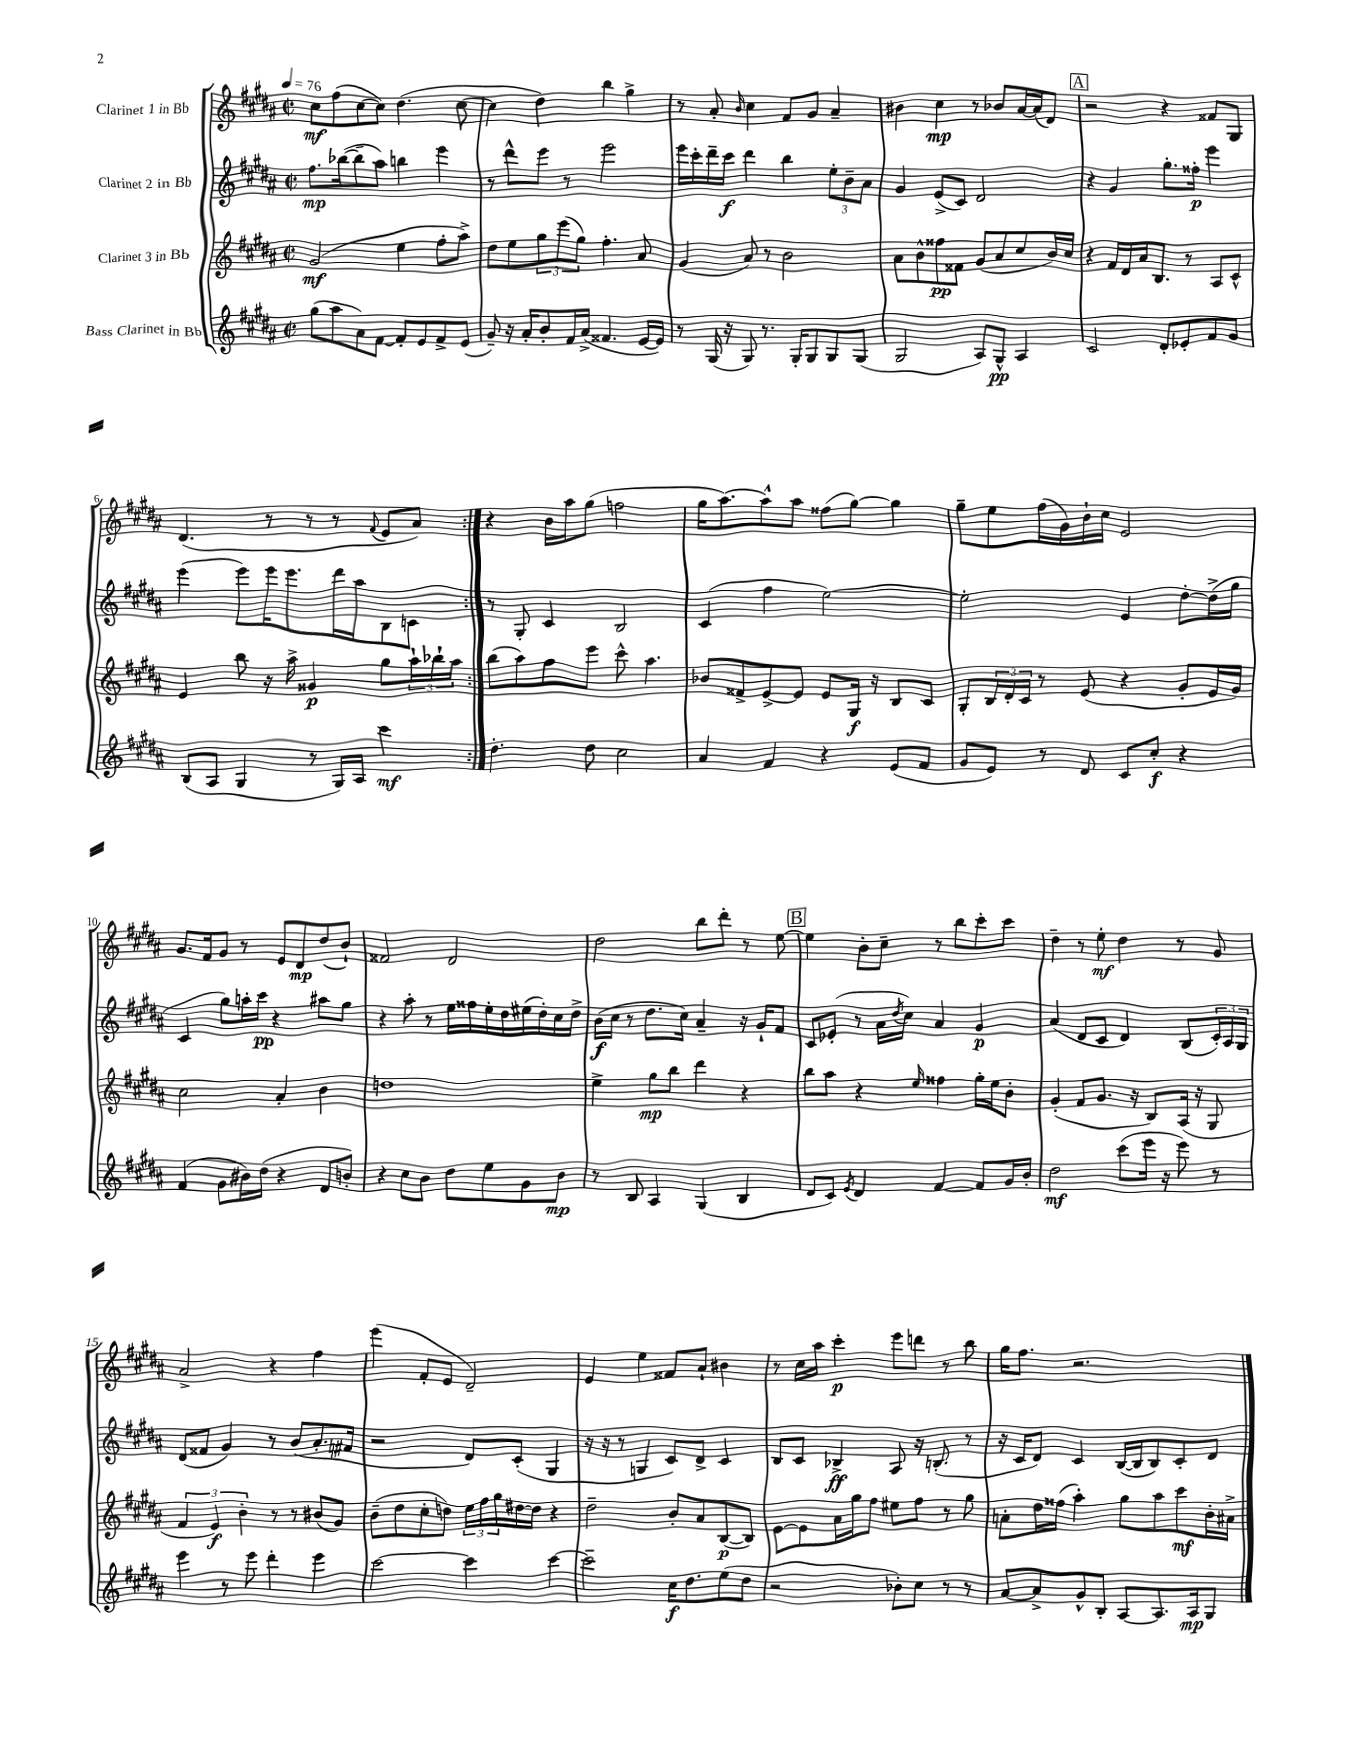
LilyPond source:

<<
\new StaffGroup <<
\new Staff = "s0" \with { instrumentName = "Clarinet 1 in Bb" } {
    \clef treble \key b \major \defaultTimeSignature \time 2/2 \tempo 4 = 76
    \repeat volta 2 { cis''8\mf fis''8( cis''8~ cis''8) dis''4.( cis''8~ |
    cis''4 dis''4) b''4 gis''4-> |
    r8 ais'8-. \grace { b'16 } cis''4 fis'8 gis'8 ais'4-- |
    bis'4 cis''4\mp r8 bes'8 ais'16~ ais'16( dis'8) |
    \mark \markup { \box "A" } r2 r4 fisis'8 gis8 |
    dis'4.( r8 r8 r8 \appoggiatura { fis'8 } e'8 ais'8) | }
    r4 b'16 ais''16 gis''8( f''2 |
    gis''16 ais''8.~) ais''8-^ ais''8 fisis''8( gis''8~) gis''4 |
    gis''8-- e''8 fis''16( gis'16) b'16-! cis''16 e'2 |
    gis'8. fis'16 gis'8 r8 e'8 dis'8\mp dis''8( b'8-!) |
    fisis'2 dis'2 |
    dis''2 b''8 dis'''8-. r8 e''8~ |
    \mark \markup { \box "B" } e''4 b'8-. cis''8-- r8 b''8 cis'''8-. cis'''8 |
    dis''4-- r8 e''8-.\mf dis''4 r8 gis'8 |
    ais'2-> r4 fis''4 |
    e'''4( fis'8-. e'8 dis'2--) |
    e'4 e''4 fisis'8 ais'8-! bis'4 |
    r8 cis''16 ais''16 cis'''4-.\p e'''8 d'''8 r8 b''8 |
    gis''16 fis''8. r2. \bar "|." |
}
\new Staff = "s1" \with { instrumentName = "Clarinet 2 in Bb" } {
    \clef treble \key b \major \defaultTimeSignature \time 2/2
    \repeat volta 2 { fis''8.\mp bes''16~( bes''8-- ais''8) b''4 e'''4 |
    r8 dis'''8-^ e'''8 r8 e'''2 |
    e'''16 cis'''16-. dis'''16-- cis'''16\f dis'''4 b''4 \tuplet 3/2 { e''8-. b'8-- ais'8 } |
    gis'4 e'8->( cis'8) dis'2 |
    \mark \markup { \box "A" } r4 gis'4 gis''8.-. fisis''16-.\p e'''4 |
    e'''4( e'''8) e'''16 e'''8. dis'''16 ais''16 b8 c'8 | }
    r8 gis8-. cis'4 b2 |
    cis'4( fis''4 e''2~) |
    e''2-. e'4 dis''8~-. dis''16->( gis''16 |
    cis'4 gis''8) a''16-. cis'''16\pp r4 ais''8 gis''8 |
    r4 ais''8-. r8 e''16 fisis''16 e''16-. dis''16 eis''16( dis''16-.) cis''16 dis''16-> |
    b'16\f( cis''16 r8 dis''8. cis''16) ais'4-- r16 gis'16-! fis'8 |
    \mark \markup { \box "B" } cis'8 ees'8-.( r8 ais'16 \acciaccatura { dis''8 } cis''16) ais'4 gis'4\p |
    ais'4( dis'8 cis'8 dis'4) b8( \tuplet 3/2 { cis'16-.) ais16 gis16 } |
    dis'8( fisis'8 gis'4) r8 b'8( ais'8.-. fis'16 |
    r2 dis'8) cis'8-.( gis4 |
    r16 r16 r8 g4 cis'8) dis'8-> cis'4 |
    b8 cis'8 bes4->\ff ais8 r16 b8.-.( r8 |
    r16 cis'16 dis'8) cis'4 b16~( b16 b8) cis'8-. dis'8 \bar "|." |
}
\new Staff = "s2" \with { instrumentName = "Clarinet 3 in Bb" } {
    \clef treble \key b \major \defaultTimeSignature \time 2/2
    \repeat volta 2 { gis'2\mf( e''4 fis''8-. ais''8->) |
    dis''8 e''8 \tuplet 3/2 { gis''8 e'''8( gis''8) } fis''4.-. ais'8 |
    gis'4( ais'8) r8 b'2 |
    ais'8 b'8-^ fisis''8\pp fisis'8 gis'8( ais'8 cis''8 b'16) cis''16 |
    \mark \markup { \box "A" } r4 fis'16 dis'16 ais'16 b8. r8 ais8 cis'8-^ |
    e'4 b''8 r16 ais''16-> gisis'4\p gis''8 \tuplet 3/2 { ais''16-! bes''16-! ais''16 } | }
    b''8( ais''8) fis''8 e'''8 cis'''8-^ ais''4. |
    bes'8 fisis'8-> e'8~-> e'8 e'8 gis16\f r16 b8 cis'8 |
    gis8-. \tuplet 3/2 { b16 dis'16-. cis'16 } r8 e'8( r4 gis'8-. e'16 gis'16) |
    cis''2 ais'4-. b'4 |
    d''1 |
    e''4-> gis''8\mp b''8 dis'''4 r4 |
    \mark \markup { \box "B" } b''8 ais''8 r4 \grace { e''16 } fisis''4 gis''16-. e''16 b'8-. |
    gis'4-.( fis'8 gis'8. r16 b8) ais16( r16 gis8 |
    \tuplet 3/2 { fis'4 e'4\f) b'4-. } r8 r8 bis'8( gis'8) |
    b'8--( dis''8 cis''8-. d''8) \tuplet 3/2 { e''16 fis''16 gis''16 } dis''16~ dis''16 r4 |
    dis''2-- b'8-. ais'8 b8~\p( b8) |
    e'8~ e'8 ais'16 gis''16 fis''8 eis''8 fis''8 r8 gis''8 |
    a'8-. dis''16 fisis''16( ais''4-.) gis''8 ais''8 cis'''8\mf b'16-. ais'16-> \bar "|." |
}
\new Staff = "s3" \with { instrumentName = "Bass Clarinet in Bb" } {
    \clef treble \key b \major \defaultTimeSignature \time 2/2
    \repeat volta 2 { gis''8( ais''8 ais'8) fis'8~ fis'8-. e'8 fis'8-> e'8( |
    gis'8--) r16 ais'16-. b'8-. fis'16 ais'16->( fisis'4. e'16~ e'16) |
    r8 gis16( r16 gis8) r8. gis16-. gis8 gis8 gis8( |
    gis2 ais8) gis8-^\pp ais4 |
    \mark \markup { \box "A" } cis'2 dis'8-. ees'8-. fis'8 gis'8 |
    b8( ais8 gis4 r8 gis16) ais16 cis'''4\mf | }
    dis''4.-. dis''8 cis''2 |
    ais'4 fis'4 r4 e'8( fis'8 |
    gis'8 e'8) r8 dis'8 cis'8 cis''8-.\f r4 |
    fis'4( gis'8 bis'16) dis''16( r4 dis'8 b'8-.) |
    r4 cis''8 b'8 dis''8 e''8 gis'8 b'8\mp |
    r8 b8 ais4 gis4( b4 |
    \mark \markup { \box "B" } dis'8 cis'8) \acciaccatura { e'8 } dis'4 fis'4~ fis'8 gis'16 b'16-. |
    dis''2\mf cis'''8( e'''16 r16 e'''8) r8 |
    e'''4 r8 e'''8 dis'''4-. e'''4 |
    cis'''2~ cis'''4 cis'''4~ |
    cis'''2-- cis''16\f dis''8. e''8( dis''8 |
    r2 bes'8-.) cis''8 r8 r8 |
    ais'8~ ais'8-> gis'8-^ b8-. ais8~ ais8. ais16\mp gis8 \bar "|." |
}
>>
>>
